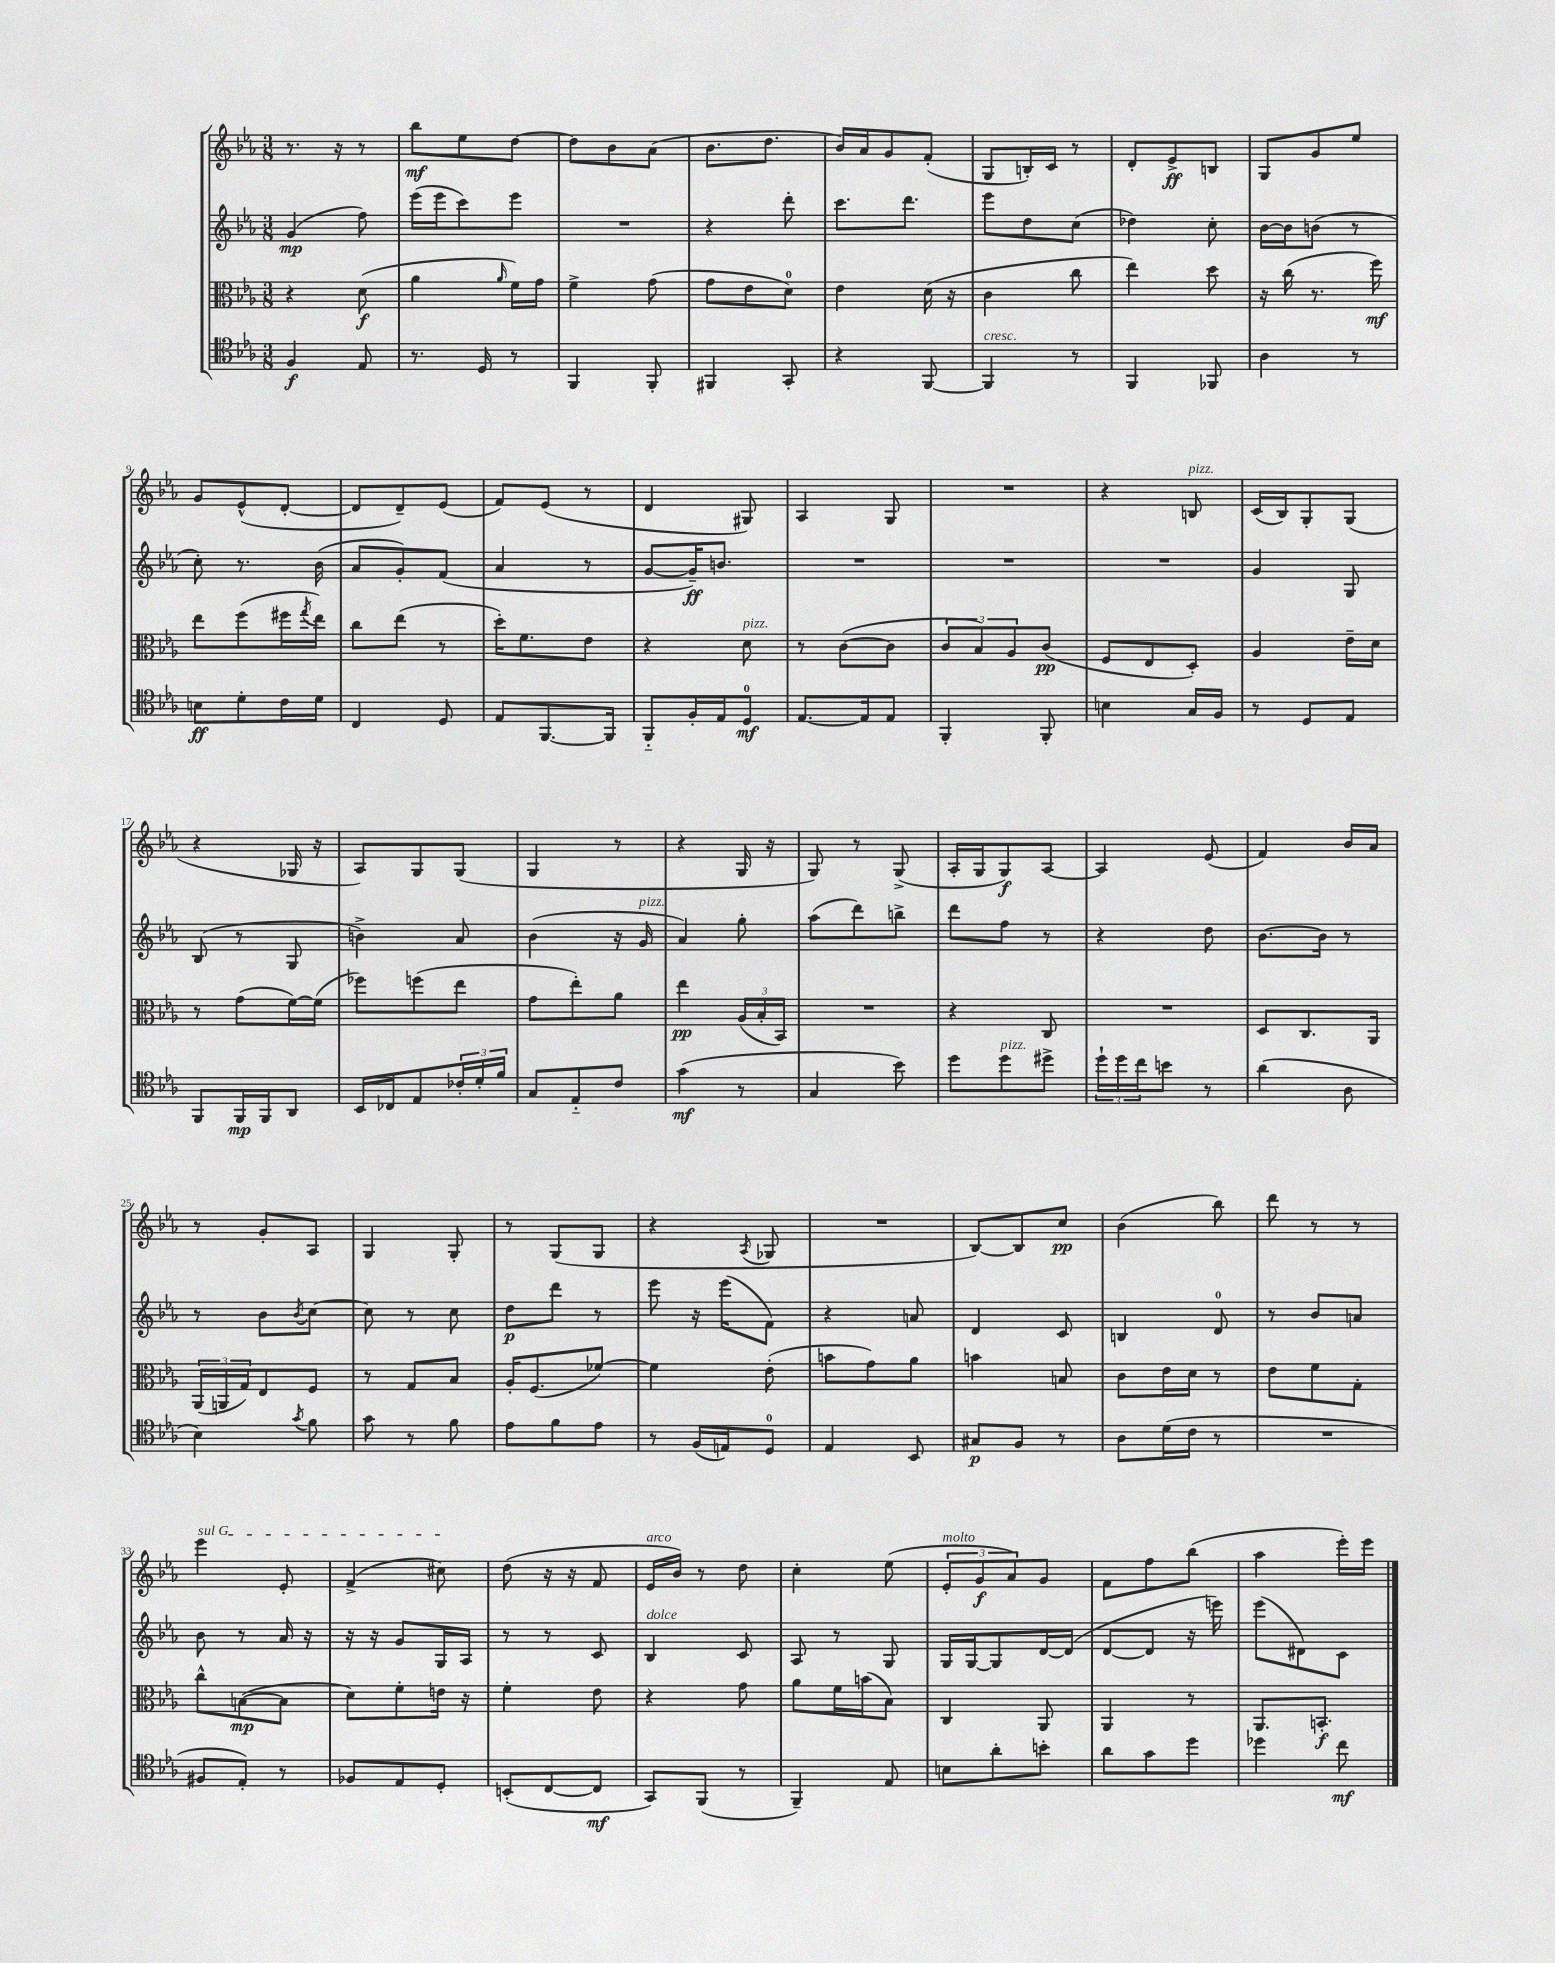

**kern	**kern	**kern	**kern
*staff4	*staff3	*staff2	*staff1
*clefC4	*clefC3	*clefG2	*clefG2
*k[b-e-a-]	*k[b-e-a-]	*k[b-e-a-]	*k[b-e-a-]
*M3/8	*M3/8	*M3/8	*M3/8
4F	4r	(4g	8.r
.	.	.	16r
8E-	(8d	8ff)	8r
=	=	=	=
8.r	4a-	(16eee-	8bb-
.	.	16eee-	.
.	.	8ccc)	8ee-
16D	.	.	.
.	16qqa-	.	.
8r	16f)	8eee-	[8dd
.	16g	.	.
=	=	=	=
4FF	4f^	4.r	8dd]
.	.	.	8b-
8FF'	(8g	.	(8a-
=	=	=	=
4FF#	8g	4r	8.b-
.	8e-	.	.
.	.	.	8.dd
8GG'	8d)	8ddd'	.
=	=	=	=
4r	4e-	8.ccc	16b-)
.	.	.	16a-
.	.	.	8g
.	.	8.ddd	.
[8FF	(16d	.	(8f'
.	16r	.	.
=	=	=	=
4FF]	4c	8eee-	8G
.	.	8dd	16B')
.	.	.	16c
8r	8cc	(8cc	8r
=	=	=	=
4FF	4ee-)	4dd-)	8d'
.	.	.	8e-^
8FF-	8dd	8cc'	8B
=	=	=	=
4A-	16r	[16b-	8G
.	(16cc	16b-]	.
.	8.r	(8b	8g
8r	.	8r	8ee-
.	16ff)	.	.
=	=	=	=
8B	8ee-	8cc')	8g
8d'	(8ff	8.r	(8e-^^
16c	16ff#	.	[8d'
.	8qgg	.	.
16d	16ee-)	(16b-	.
=	=	=	=
4C	8cc	8a-	8d]
.	(8ee-	8g')	8d~)
8D	8r	(8f	(8e-
=	=	=	=
8E-	16dd')	4a-	8f)
.	8.f	.	.
[8.FF	.	.	(8e-
.	8e-	8r	8r
16FF]	.	.	.
=	=	=	=
8FF'~	4r	[8g	4d
16F'	.	16g~])	.
16E-	.	8.b	.
8D	8d	.	8G#)
=	=	=	=
[8.E-	8r	4.r	4A-
.	([8c	.	.
16E-]	.	.	.
8E-	8c]	.	8G
=	=	=	=
4FF'	12c	4.r	4.r
.	12B-)	.	.
.	12A-	.	.
8FF'	(8c	.	.
=	=	=	=
4B	8F	4.r	4r
.	8E-	.	.
16G	8D')	.	8B
16F	.	.	.
=	=	=	=
8r	4A-	4g	(16c
.	.	.	16B-)
8D	.	.	8G'
8E-	16e-~	8G	(8G
.	16d	.	.
=	=	=	=
8FF	8r	(8B-	4r
16FF	(8g	8r	.
16FF	.	.	.
8AA-	[16f)	8G	16G-
.	(16f]	.	16r
=	=	=	=
16BB-	8ff-)	4b^)	8A-)
16C-	.	.	.
8E-	(8ff	.	8G
24c-'	8ee-	8a-	(8G
24d'	.	.	.
24f	.	.	.
=	=	=	=
8G	8g	(4b-	4G
8E-'~	8ee-')	.	.
8c	8a-	16r	8r
.	.	16g	.
=	=	=	=
(4g	4ee-	4a-)	4r
8r	(24A-	8gg'	16G
.	24B-'	.	.
.	.	.	16r
.	24BB-)	.	.
=	=	=	=
4G	4.r	(8aa-	8G)
.	.	8ddd)	8r
8b-)	.	8bb^	(8G^
=	=	=	=
8dd	4r	8ddd	16A-'
.	.	.	16G
8dd	.	8ff	8G)
8dd#^	8C	8r	[8A-
=	=	=	=
24dd`	4.r	4r	4A-]
24dd	.	.	.
24cc	.	.	.
8b	.	.	.
8r	.	8dd	(8e-
=	=	=	=
(4a-	8D	[8.b-	4f)
.	8.C	.	.
.	.	16b-]	.
8A-	.	8r	16b-
.	16AA-	.	16a-
=	=	=	=
4B-)	(24AA-	8r	8r
.	24AA	.	.
.	24G)	.	.
.	8E-	8b-	8g'
8qg	.	8qb-	.
8f	8F	[8cc	8A-
=	=	=	=
8g	8r	8cc]	4G
8r	8G	8r	.
8f	8B-	8cc	8G'
=	=	=	=
8e-	16A-'	8dd	8r
.	(8.F	.	.
8f	.	8ddd	(8G
8e-	[8f-)	8r	8G
=	=	=	=
8r	4f-]	8eee-	4r
(16F	.	16r	.
16E)	.	(16eee-	.
.	.	.	8qA-
8D	(8e-'	8f)	8G-
=	=	=	=
4E-	8b	4r	4.r
.	8g)	.	.
8BB-	8a-	8a	.
=	=	=	=
8G#	4b	4d	[8B-)
8F	.	.	8B-]
8r	8B	8c	8cc
=	=	=	=
8A-	8c	4B	(4b-
(16d	16e-	.	.
16c	16d	.	.
8r	8r	8d	8bb-)
=	=	=	=
4.r	8e-	8r	8ddd
.	8f	8b-	8r
.	8G'	8a	8r
=	=	=	=
8F#	8cc^^	8b-	4eee-
8E-')	([8B	8r	.
8r	8B]	16a-	8e-'
.	.	16r	.
=	=	=	=
8F-	8d)	16r	(4f^
.	.	16r	.
8E-	8f'	8g	.
8D'	16e	16G	8cc#)
.	16r	16A-	.
=	=	=	=
(8BB'	4f'	8r	(8dd
[8C	.	8r	16r
.	.	.	16r
8C]	8e-	8c	8f
=	=	=	=
8GG)	4r	4B-	16e-
.	.	.	16b-)
(8FF	.	.	8r
8r	8g	8c	8dd
=	=	=	=
4FF~)	8a-	8A-	4cc'
.	16f	8r	.
.	(16b	.	.
8E-	8B-)	8G	(8ee-
=	=	=	=
8B	4C	16G	12e-'
.	.	[16G	.
.	.	.	12g
8a-'	.	8G]	.
.	.	.	12a-)
8b'	8AA-	[16d	8g
.	.	(16d]	.
=	=	=	=
8a-	4AA-	[8d	8f
8g	.	8d]	8ff
8dd	8r	16r	(8bb-
.	.	16eee)	.
=	=	=	=
4dd-	8.AA-	(8eee-	4aa-
.	.	8d#)	.
.	8.BB'	.	.
8cc	.	8c	16eee-')
.	.	.	16eee-
==	==	==	==
*-	*-	*-	*-
